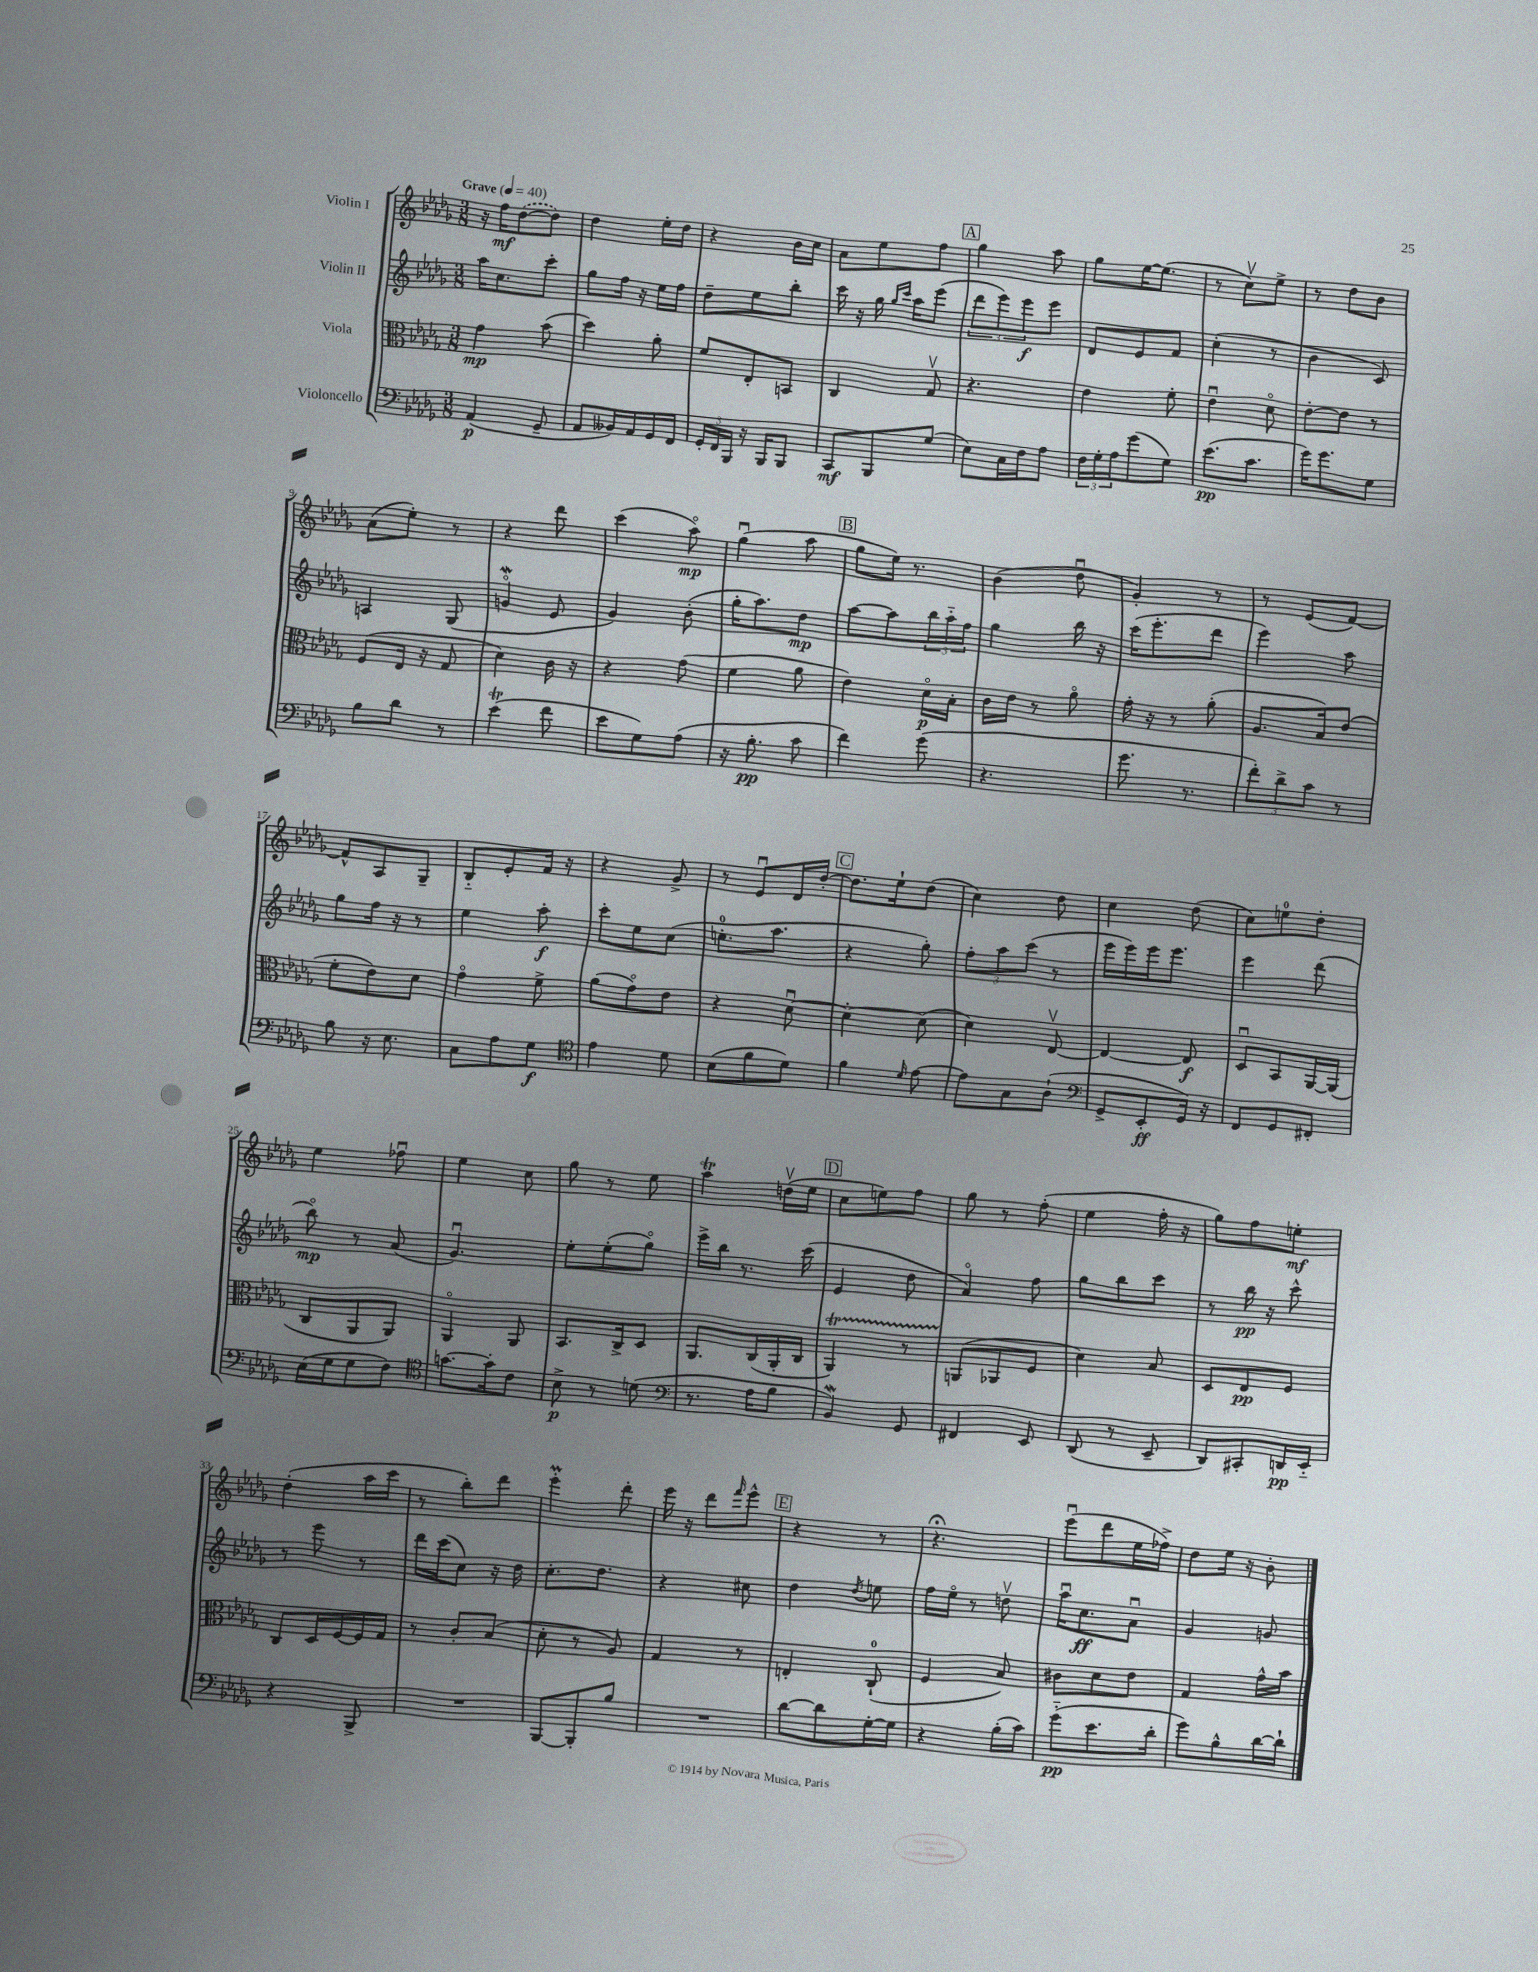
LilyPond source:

<<
\new StaffGroup <<
\new Staff = "s0" \with { instrumentName = "Violin I" } {
    \clef treble \key des \major \numericTimeSignature \time 3/8 \tempo "Grave" 4 = 40
    r16 f''16\mf \once \slurDashed des''8~( des''8) |
    des''4 ees''16-. des''16 |
    r4 bes'16 c''16 |
    aes'8 ees''8 f''8 |
    \mark \markup { \box "A" } ges''4 aes''8 |
    ges''8 ees''16~ ees''8.( |
    r8 c''8\upbow) ees''8-> |
    r8 des''8 bes'8 |
    aes'8( ees''8-.) r8 |
    r4 des'''8 |
    c'''4( aes''8\flageolet\mp) |
    ges''4\downbow( aes''8 |
    \mark \markup { \box "B" } ges''8 ees''16) r8. |
    bes'4( des''8\downbow |
    ges'4-.) r8 |
    r8 ees'8( f'8~) |
    f'8-^ aes8 ges8-- |
    bes8-_ ees'8-. f'16 r16 |
    r4 ges'8-> |
    r8 ees'8\downbow des'16 des''16~-. |
    \mark \markup { \box "C" } des''8. ees''16-! des''8( |
    c''4) des''8 |
    c''4 des''8( |
    c''8) e''8-0 des''8-. |
    ees''4 fes''8\downbow |
    ees''4 c''8 |
    ges''8 r8 ees''8 |
    aes''4\trill d''16\upbow( ees''16 |
    \mark \markup { \box "D" } c''8 e''8) f''8 |
    ges''8 r8 f''8-.( |
    ees''4 f''16-. r16 |
    ges''8) f''8 e''8-.\mf |
    des''4-.( aes''16 c'''16 |
    r8 bes''8-.) des'''8 |
    ees'''4-.\prall des'''8-. |
    ees'''16 r16 des'''8 \grace { f'''16 } ees'''8-^ |
    \mark \markup { \box "E" } r4 r8 |
    r4.\fermata |
    ees'''8\downbow( des'''8 ees''16 fes''16->) |
    des''8 ees''16 r16 bes'8-. \bar "|." |
}
\new Staff = "s1" \with { instrumentName = "Violin II" } {
    \clef treble \key des \major \numericTimeSignature \time 3/8
    aes''16 c''8. c'''8-. |
    ges''8 f''16 r16 ees''16 f''16 |
    des''8-- ees''8 bes''8-. |
    c'''16 r16 ges''16 \grace { ges''16 c'''16 } aes''16 ees'''8( |
    \mark \markup { \box "A" } \tuplet 3/2 { des'''8 ees'''8) ees'''8\f } ees'''8 |
    des'8 ees'8 f'8 |
    c''4-.( r8 |
    bes'4 c'8) |
    a4 ges8( |
    g'4\flageolet\mordent ees'8 |
    ges'4) bes'8-.( |
    ges''16-. aes''8.) des''8\mp |
    \mark \markup { \box "B" } aes''8~ aes''8 \tuplet 3/2 { bes''16 aes''16-_ f''16 } |
    ges''4 bes''16 r16 |
    c'''16( ees'''8.-. des'''8 |
    ees'''4) aes''8 |
    ges''8 f''16 r16 r8 |
    ees''4 aes''8-.\f |
    c'''8-. ees''8 c''8( |
    e''8.-0-. aes''8. |
    \mark \markup { \box "C" } r4 ges''8-.) |
    \tuplet 3/2 { f''8-. aes''8 c'''8( } r8 |
    ees'''16 ees'''16) ees'''16 ees'''8. |
    ees'''4 des'''8( |
    bes''8\flageolet\mp) r8 aes'8( |
    ges'4.\downbow) |
    ees''8-. ees''8-.( ges''8\flageolet) |
    ees'''16-> bes''16 r8. c'''16( |
    \mark \markup { \box "D" } ees'4 des''8 |
    aes'4\flageolet) f''8 |
    ges''8 bes''8 c'''8 |
    r8 bes''16\pp r16 c'''8-^ |
    r8 ees'''8 r8 |
    des'''16 c'''16( c''8) r16 des''16 |
    c''8.-. des''8. |
    r4 cis''8 |
    \mark \markup { \box "E" } des''4 \acciaccatura { des''8 } e''8 |
    f''16 ees''16\flageolet r8 d''8\upbow |
    aes''16\downbow c''8.\ff aes'8\downbow |
    ges'4 g'8 \bar "|." |
}
\new Staff = "s2" \with { instrumentName = "Viola" } {
    \clef alto \key des \major \numericTimeSignature \time 3/8
    ges'4\mp bes'8( |
    des''4) aes'8-. |
    f'8 ees8-. b,8 |
    c4 ges8\upbow |
    \mark \markup { \box "A" } r4. |
    ees'4 f'8-. |
    ees'4\downbow des'8\flageolet |
    ees'8~-. ees'8 r8 |
    f8( ees16 r16 ges8 |
    des'4) c'16 r16 |
    r4 ges'8( |
    f'4 aes'8 |
    \mark \markup { \box "B" } ees'4) des'16\flageolet\p bes16-. |
    c'16 ees'16 r8 aes'8\flageolet |
    ges'16-. r16 r8 aes'8-.( |
    aes8. bes16) ees'8( |
    f'8-. ees'8) des'8 |
    ges'4\flageolet f'8-> |
    aes'8( ges'8\flageolet) ees'8 |
    r4 des'8~\downbow |
    \mark \markup { \box "C" } des'4~-. des'8( |
    des'4) ees8~\upbow |
    ees4~ ees8\f |
    des8\downbow bes,8 aes,16~ aes,16( |
    c8 aes,8 aes,8) |
    aes,4\flageolet aes,8 |
    bes,8. c16-> des8 |
    aes,8. c16( aes,16-. c16 |
    \mark \markup { \box "D" } aes,4\startTrillSpan) r8 |
    a,8\stopTrillSpan( aes,8 f8 |
    des'4) bes8 |
    des8 ees8\pp f8 |
    c8 des16 f16~ f16 ges16 |
    r8 c'8-. bes8( |
    des'8-. r8 aes8) |
    ges4 r8 |
    \mark \markup { \box "E" } e4-. c8-0-!( |
    f4 bes8) |
    cis'8 des'8 ees'8 |
    ges4 ges'16-^ bes'16 \bar "|." |
}
\new Staff = "s3" \with { instrumentName = "Violoncello" } {
    \clef bass \key des \major \numericTimeSignature \time 3/8
    aes,4\p( ges,8-- |
    aes,8 beses,16) aes,16 ges,16 f,16 |
    \tuplet 3/2 { ges,16-. f,16 bes,,16 } r16 bes,,16 bes,,8 |
    c,8\mf bes,,8 ges8( |
    \mark \markup { \box "A" } ees8) c16 f16 aes8 |
    \tuplet 3/2 { f16 ges16-. aes16 } ges'8( ges8) |
    ees'8.\pp( c'8. |
    ges'16) ges'8. ges8 |
    bes8 des'8 r8 |
    ees'4\trill( f'8 |
    ees'8 ges8) aes8( |
    r16 bes8.-.\pp c'8 |
    \mark \markup { \box "B" } f'4) ges'8( |
    r4. |
    ges'8. r8. |
    \tuplet 3/2 { f'8-.) des'8-> c'8 } r8 |
    bes8 r16 ees8. |
    c8 aes8 ges8\f |
    \clef tenor ees'4 des'8 |
    bes8( f'8 des'8) |
    \mark \markup { \box "C" } f'4 \grace { des'16 } ees'8~ |
    ees'8 ges8 aes8-!( |
    \clef bass ges,8-> ees,8-.\ff ges,16) r16 |
    f,8 ges,8 fis,8-. |
    ees16( ges16 ges8 f8) |
    \clef tenor g'8.~ g'16-. c'8 |
    bes8->\p r8 d'8( |
    \clef bass r8. aes16 bes8 |
    \mark \markup { \box "D" } bes,4\mordent) ges,8 |
    fis,4 ees,8 |
    des,8( r8 ees,8-- |
    des,8) cis,8-. d,16\pp ees,16-_ |
    r4 bes,,8-> |
    R4. |
    bes,,8~ bes,,8-. bes8 |
    R4. |
    \mark \markup { \box "E" } des'8~ des'8 ges16~-. ges16 |
    r4 bes16-.( c'16) |
    ges'8-_\pp( ees'8. des'16-. |
    ges'8) bes8-^ des'16~ des'16-! \bar "|." |
}
>>
>>
